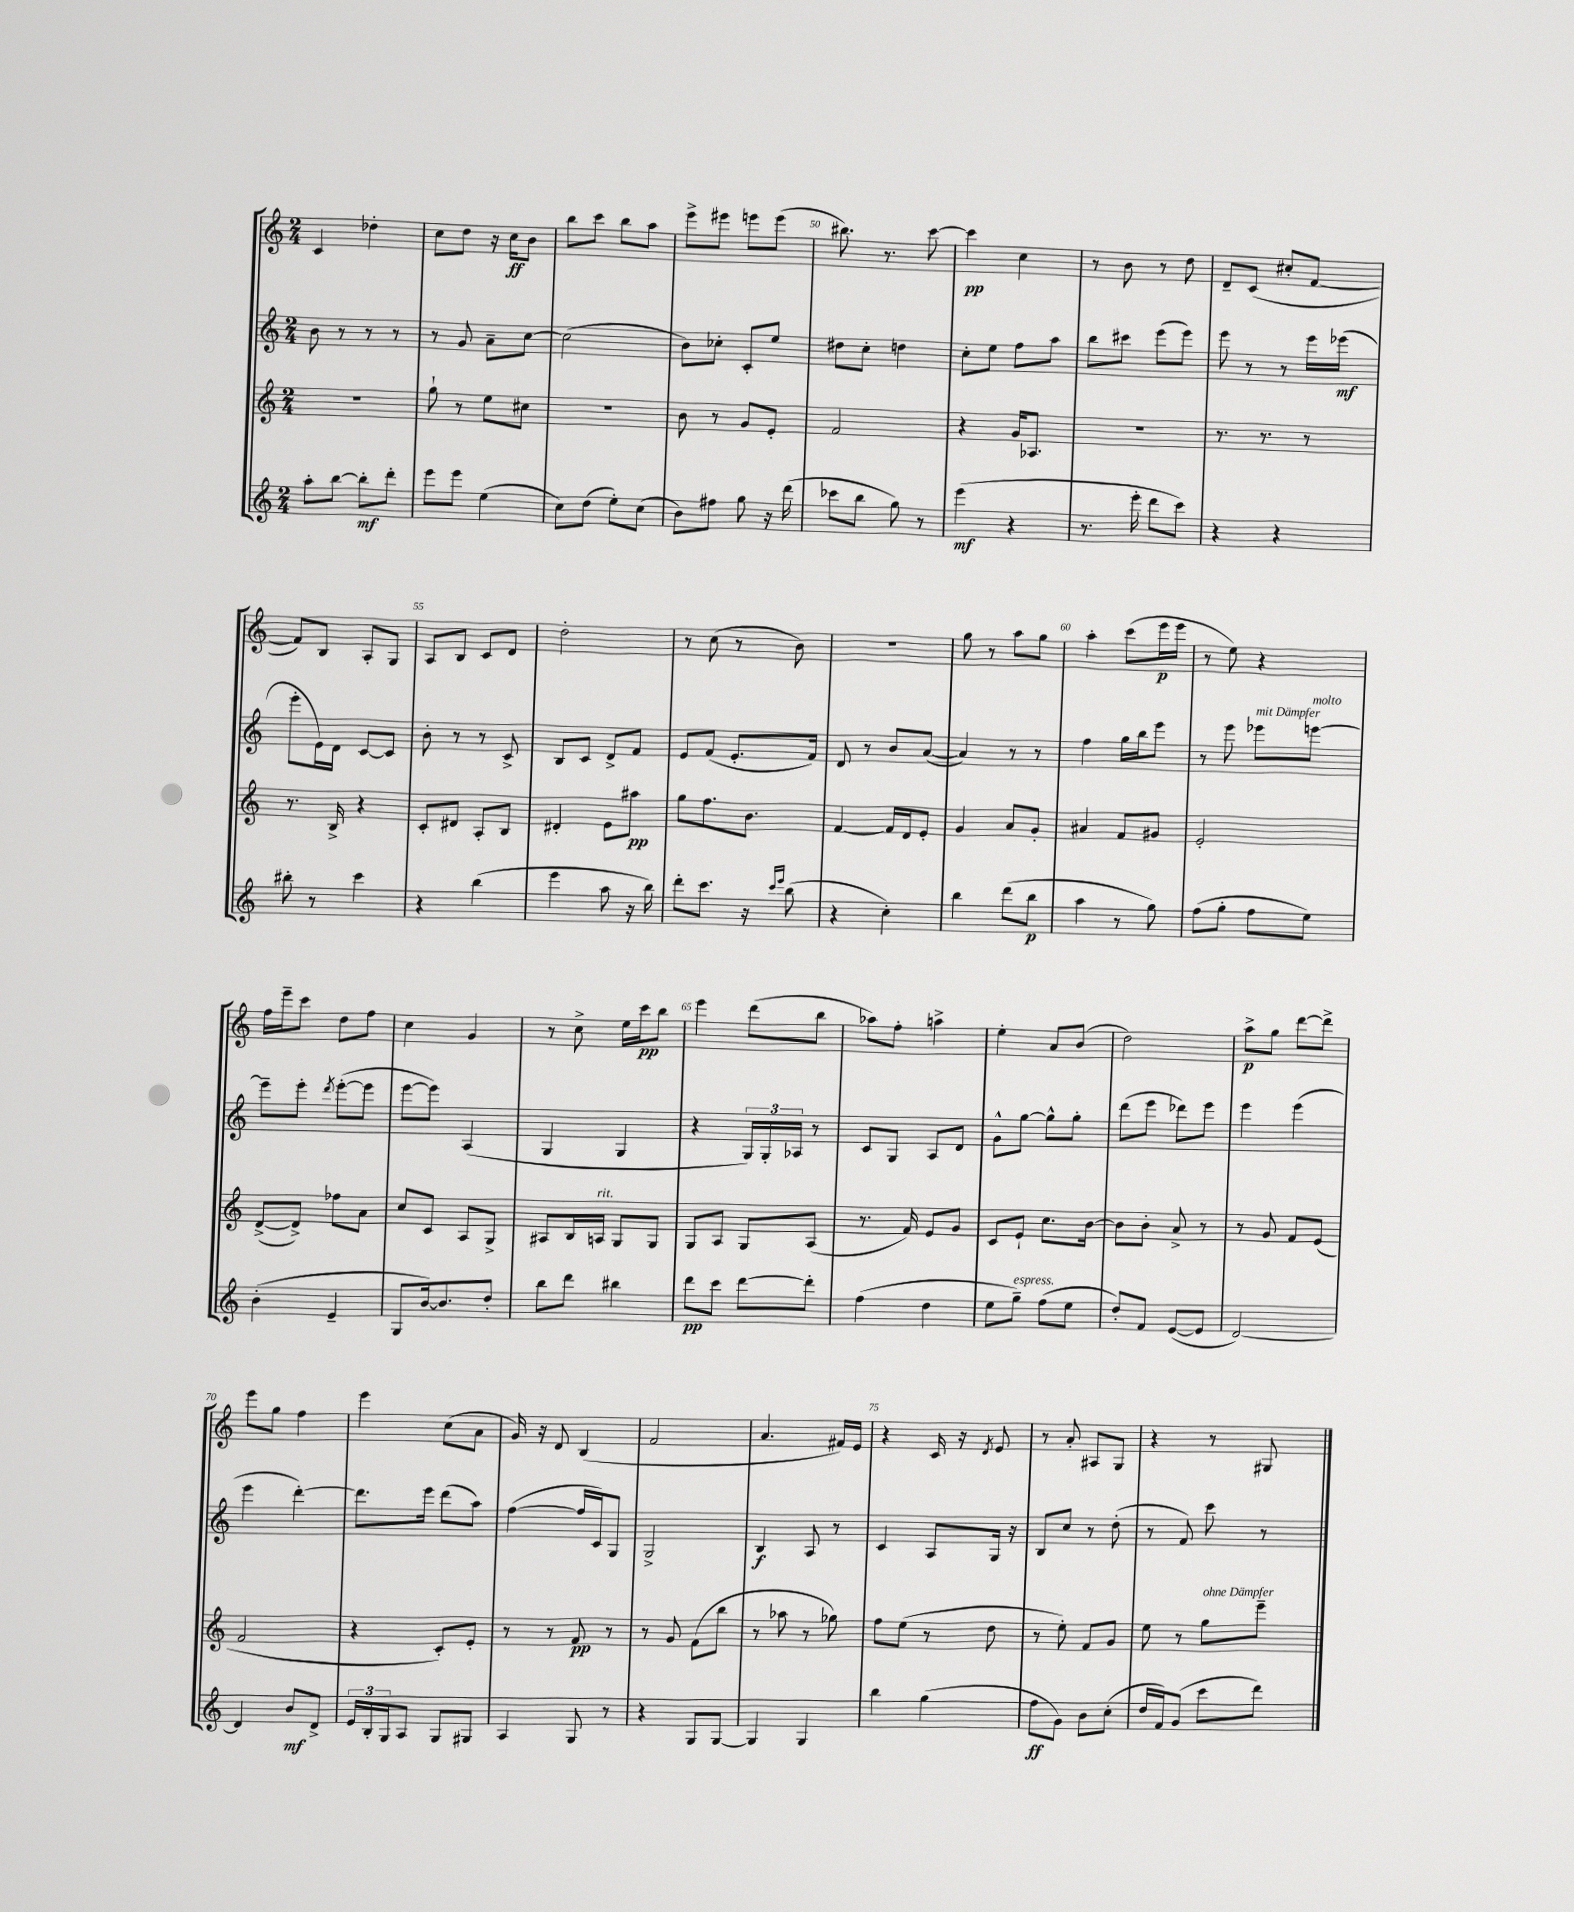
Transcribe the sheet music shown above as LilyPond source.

<<
\new StaffGroup <<
\new Staff = "s0" {
    \clef treble \key c \major \numericTimeSignature \time 2/4
    c'4 des''4-. |
    c''8 d''8 r16 c''16\ff b'8 |
    b''8 c'''8 b''8 a''8 |
    e'''8-> eis'''8 e'''8 e'''8( |
    bis''8.) r8. c'''8~ |
    c'''4\pp c''4 |
    r8 b'8 r8 d''8 |
    d'8-- c'8( cis''8-. f'8~ |
    f'8) b8 a8-. g8 |
    a8 b8 c'8 d'8 |
    d''2-. |
    r8 c''8( r8 b'8) |
    R2 |
    g''8 r8 a''8 g''8 |
    a''4-. c'''8( e'''16\p e'''16 |
    r8 e''8) r4 |
    f''16 e'''16-- c'''8 d''8 f''8 |
    c''4 g'4 |
    r8 c''8-> e''16 c'''16\pp b''8 |
    e'''4 d'''8( b''8 |
    aes''8) f''8-. a''4-> |
    e''4-. a'8 b'8( |
    d''2) |
    a''8->\p g''8 d'''8~ d'''8-> |
    e'''8 g''8 f''4 |
    e'''4 c''8( a'8 |
    g'16) r16 d'8 b4( |
    f'2 |
    a'4. fis'16) e'16 |
    r4 c'16 r16 \acciaccatura { d'8 } e'8 |
    r8 a'8-. ais8 g8 |
    r4 r8 gis8 \bar "|." |
}
\new Staff = "s1" {
    \clef treble \key c \major \numericTimeSignature \time 2/4
    b'8 r8 r8 r8 |
    r8 g'8 a'8-- c''8~ |
    c''2( |
    b'8) ces''8-. c'8-. e''8 |
    dis''8 c''8-. d''4 |
    c''8-. e''8 f''8 a''8 |
    b''8 cis'''8 e'''8( e'''8) |
    e'''8 r8 r8 e'''16 ees'''16\mf( |
    e'''8-. e'16) d'16 c'8~ c'8 |
    b'8-. r8 r8 c'8-> |
    b8 c'8 d'8-> f'8 |
    e'8 f'8( e'8.-. f'16) |
    d'8 r8 b'8 a'8~( |
    a'4) r8 r8 |
    f''4 g''16 b''16 e'''8 |
    r8 e'''8 ees'''8^\markup { \italic "mit Dämpfer" } e'''8~^\markup { \italic "molto" } |
    e'''8-- e'''8-. \acciaccatura { d'''8 } e'''8~-.( e'''8 |
    e'''8~ e'''8) a4( |
    g4 g4 |
    r4 \tuplet 3/2 { g16) g16-. aes16 } r8 |
    c'8 g8 a8 d'8 |
    g'8-^ g''8~ g''8-^ g''8-. |
    d'''8( e'''8 des'''8) e'''8 |
    e'''4 e'''4( |
    e'''4 d'''4~-.) |
    d'''8. e'''16 d'''8( a''8) |
    f''4~( f''16 c'16) g8 |
    g2-> |
    b4\f a8 r8 |
    c'4 a8 g16 r16 |
    b8 c''8 r8 d''8-.( |
    r8 f'8) c'''8 r8 \bar "|." |
}
\new Staff = "s2" {
    \clef treble \key c \major \numericTimeSignature \time 2/4
    r2 |
    g''8-! r8 e''8 cis''8 |
    r2 |
    b'8 r8 g'8 e'8-. |
    f'2 |
    r4 g'16 aes8. |
    r2 |
    r8. r8. r8 |
    r8. b16-> r4 |
    c'8-. dis'8 a8-. b8 |
    dis'4-. e'8 ais''8\pp |
    g''8 f''8. b'8. |
    f'4~ f'16 d'16 e'8-. |
    g'4 a'8 g'8-. |
    ais'4 f'8 gis'8 |
    e'2-. |
    d'8~->( d'8->) fes''8 a'8 |
    c''8 c'8 a8 g8-> |
    ais8 b16 a16^\markup { \italic "rit." } g8 g8 |
    g8 a8 g8 a8( |
    r8. f'16) e'8 g'8 |
    c'8 e'8-! c''8. b'16~ |
    b'8 b'8-. a'8-> r8 |
    r8 g'8 f'8 e'8( |
    f'2 |
    r4 c'8-.) e'8-. |
    r8 r8 f'8\pp r8 |
    r8 g'8 f'8( b''8 |
    r8 aes''8 r8 ges''8) |
    f''8 e''8( r8 d''8 |
    r8 e''8-.) f'8 g'8 |
    e''8 r8 g''8^\markup { \italic "ohne Dämpfer" } e'''8-- \bar "|." |
}
\new Staff = "s3" {
    \clef treble \key c \major \numericTimeSignature \time 2/4
    a''8-. b''8~ b''8-.\mf d'''8-. |
    e'''8 e'''8 e''4( |
    c''8) d''8( e''8-.) c''8( |
    b'8) fis''8 g''8 r16 d'''16( |
    ces'''8 b''8 g''8) r8 |
    e'''4\mf( r4 |
    r8. e'''16-. d'''8 c'''8) |
    r4 r4 |
    bis''8-. r8 c'''4 |
    r4 b''4( |
    e'''4 a''8 r16 b''16) |
    d'''8-. c'''8. r16 \grace { c'''16 e'''16 } b''8( |
    r4 c''4-.) |
    b''4 d'''8( b''8\p |
    a''4 r8 g''8) |
    f''8( g''8-. f''8 e''8) |
    b'4-.( e'4-- |
    g8 b'16~) b'8. d''8-. |
    b''8 d'''8 bis''4 |
    d'''8\pp c'''8 d'''8~ d'''8-. |
    f''4( d''4 |
    e''8 g''8--^\markup { \italic "espress." }) f''8( e''8 |
    d''8-.) f'8 e'8~( e'8 |
    d'2~) |
    d'4 b'8\mf d'8-> |
    \tuplet 3/2 { e'16 b16-. g16 } a8 g8 gis8 |
    a4 g8 r8 |
    r4 g8 g8~ |
    g4 g4 |
    b''4 g''4( |
    f''8\ff g'8) b'8 c''8-.( |
    d''16 f'16) g'8( c'''8 d'''8) \bar "|." |
}
>>
>>
\layout { \context { \Score currentBarNumber = #46 \override BarNumber.break-visibility = ##(#f #t #t) barNumberVisibility = #(every-nth-bar-number-visible 5) } }
